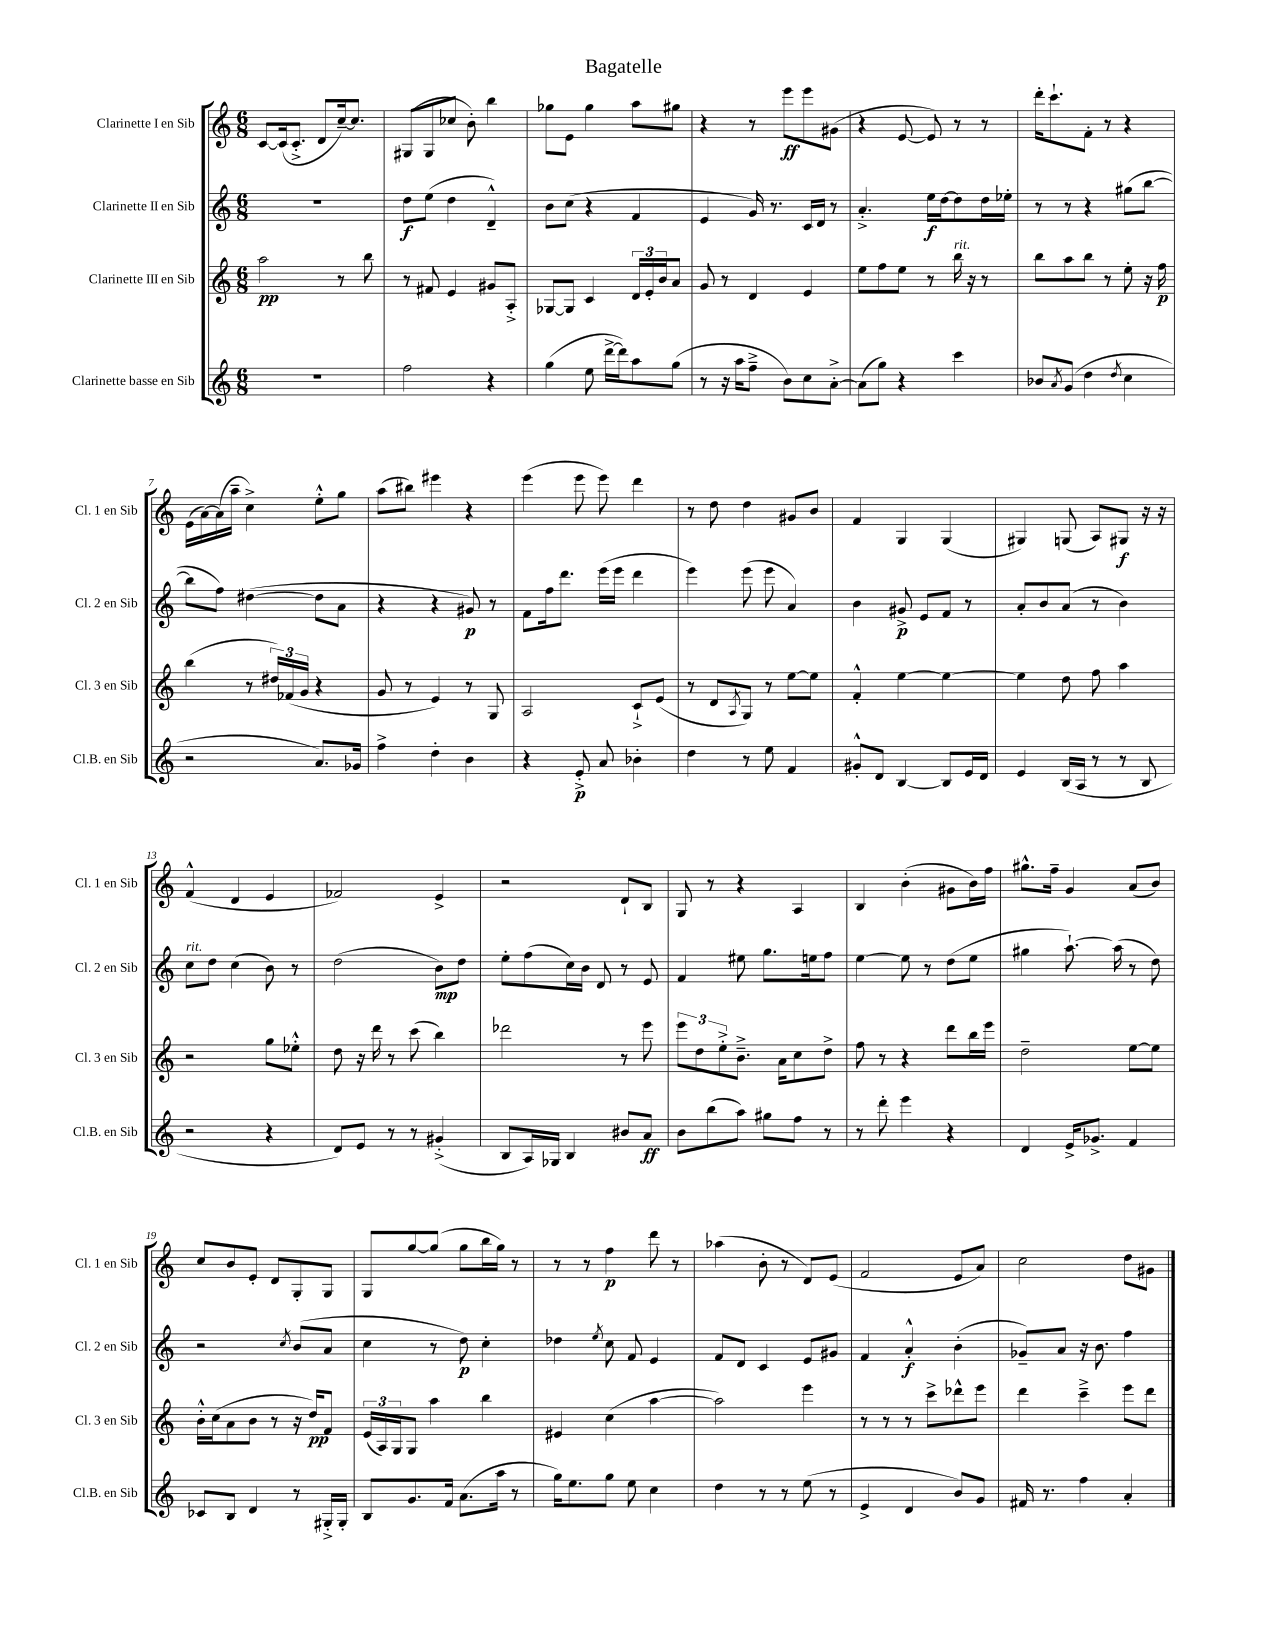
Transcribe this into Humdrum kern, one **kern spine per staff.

**kern	**dynam	**kern	**dynam	**kern	**dynam	**kern	**dynam
*part4	*part4	*part3	*part3	*part2	*part2	*part1	*part1
*staff4	*staff4	*staff3	*staff3	*staff2	*staff2	*staff1	*staff1
*I"Clarinette basse en Sib	*	*I"Clarinette III en Sib	*	*I"Clarinette II en Sib	*	*I"Clarinette I en Sib	*
*I'Cl.B. en Sib	*	*I'Cl. 3 en Sib	*	*I'Cl. 2 en Sib	*	*I'Cl. 1 en Sib	*
*clefG2	*	*clefG2	*	*clefG2	*	*clefG2	*
*k[]	*	*k[]	*	*k[]	*	*k[]	*
*M6/8	*	*M6/8	*	*M6/8	*	*M6/8	*
=1	=1	=1	=1	=1	=1	=1	=1
2.r	.	2aa\	pp	2.r	.	[8c/L	.
.	.	.	.	.	.	(16c/k]	.
.	.	.	.	.	.	8.c'^/J	.
.	.	.	.	.	.	8d/L	.
.	.	8r	.	.	.	[16cc~/k)	.
.	.	.	.	.	.	8.cc/J]	.
.	.	8bb\	.	.	.	.	.
=2	=2	=2	=2	=2	=2	=2	=2
2ff\	.	8r	.	8dd\L	f	(8G#X/L	.
.	.	8f#X/	.	(8ee\J	.	8G#/	.
.	.	4e/	.	4dd\	.	8cc-X/J	.
.	.	.	.	.	.	8b'\)	.
4r	.	8g#X/L	.	4d~^^/)	.	4bb\	.
.	.	8A'^/J	.	.	.	.	.
=3	=3	=3	=3	=3	=3	=3	=3
(4gg\	.	[8G-X/L	.	8b\L	.	8gg-X\L	.
.	.	8G-/J]	.	(8cc\J	.	8e\J	.
8ee\	.	4c/	.	4r	.	4gg-\	.
[16ddd^\LL	.	.	.	.	.	.	.
16ddd\J])	.	.	.	.	.	.	.
8aa\	.	24d/LL	.	4f/	.	8aa\L	.
.	.	24e'/	.	.	.	.	.
.	.	24b/J	.	.	.	.	.
(8gg\J	.	8a/J	.	.	.	8gg#X\J	.
=4	=4	=4	=4	=4	=4	=4	=4
8r	.	8g/	.	4e/	.	4r	.
16r	.	8r	.	.	.	.	.
16aa\KL	.	.	.	.	.	.	.
8ff~^\J	.	4d/	.	16g/)	.	8r	.
.	.	.	.	8.r	.	.	.
8b\L)	.	.	.	.	.	8eee\L	ff
8cc\	.	4e/	.	16c/LL	.	8eee\	.
.	.	.	.	16d/JJ	.	.	.
[8a'^\J	.	.	.	8r	.	(8g#X\J	.
=5	=5	=5	=5	=5	=5	=5	=5
(8a\L]	.	8ee\L	.	4.a'^/	.	4r	.
8gg\J)	.	8ff\	.	.	.	.	.
4r	.	8ee\J	.	.	.	[8e/	.
.	.	8r	.	16ee\LL	f	8e/])	.
.	.	.	.	[16dd\J	.	.	.
!	!	!LO:TX:a:i:t=rit.	!	!	!	!	!
4ccc\	.	16bb\	.	8dd\]	.	8r	.
.	.	16r	.	.	.	.	.
.	.	8r	.	16dd\L	.	8r	.
.	.	.	.	16ee-X'\JJ	.	.	.
=6	=6	=6	=6	=6	=6	=6	=6
8b-X/L	.	8bb\L	.	8r	.	16ddd'\KL	.
.	.	.	.	.	.	8.ccc`\	.
8qa/	.	.	.	.	.	.	.
(8g/J	.	8aa\	.	8r	.	.	.
4dd\	.	8bb\J	.	4r	.	8f'\J	.
.	.	8r	.	.	.	8r	.
8qdd/	.	.	.	.	.	.	.
4cc\	.	8ee'\	.	(8gg#X\L	.	4r	.
.	.	16r	.	[8bb\J	.	.	.
.	.	16ff\	p	.	.	.	.
!!LO:LB:g=z
=7	=7	=7	=7	=7	=7	=7	=7
2r	.	(4bb\	.	8bb\L]	.	(16e\LL	.
.	.	.	.	.	.	[16a\)	.
.	.	.	.	8ff\J)	.	(16a\]	.
.	.	.	.	.	.	16aa~\JJ	.
.	.	8r	.	([4dd#X\	.	4cc^\)	.
.	.	24dd#X/LL)	.	.	.	.	.
.	.	(24f-X/	.	.	.	.	.
.	.	24g/JJ	.	.	.	.	.
8.a/L)	.	4r	.	8dd#\L]	.	8ee'^^\L	.
.	.	.	.	8a\J	.	8gg\J	.
16g-X/Jk	.	.	.	.	.	.	.
=8	=8	=8	=8	=8	=8	=8	=8
4ff^\	.	8g/	.	4r	.	(8aa\L	.
.	.	8r	.	.	.	8bb#X\J)	.
4dd'\	.	4e/)	.	4r	.	4eee#X\	.
4b\	.	8r	.	8g#X/)	p	4r	.
.	.	8G/	.	8r	.	.	.
=9	=9	=9	=9	=9	=9	=9	=9
4r	.	2A/	.	8f\L	.	(4eee\	.
.	.	.	.	16ff\k	.	.	.
.	.	.	.	8.ddd\J	.	.	.
8e'^/	p	.	.	.	.	8eee\	.
8a/	.	.	.	(16eee\LL	.	8eee\)	.
.	.	.	.	16eee\JJ	.	.	.
4b-X'\	.	8c`^/L	.	4ddd\	.	4ddd\	.
.	.	(8e/J	.	.	.	.	.
=10	=10	=10	=10	=10	=10	=10	=10
4dd\	.	8r	.	4eee\)	.	8r	.
.	.	8d/L	.	.	.	8dd\	.
.	.	8qA/	.	.	.	.	.
8r	.	8G/J)	.	(8eee\	.	4dd\	.
8ee\	.	8r	.	8eee\	.	.	.
4f/	.	[8ee\L	.	4a/)	.	8g#X/L	.
.	.	8ee\J]	.	.	.	8b/J	.
=11	=11	=11	=11	=11	=11	=11	=11
8g#X'^^/L	.	4f'^^/	.	4b\	.	4f/	.
8d/J	.	.	.	.	.	.	.
[4B/	.	[4ee\	.	8g#X^/	p	4G/	.
.	.	.	.	8e/L	.	.	.
8B/L]	.	4ee\_	.	8f/J	.	(4G/	.
16e/L	.	.	.	8r	.	.	.
16d/JJ	.	.	.	.	.	.	.
=12	=12	=12	=12	=12	=12	=12	=12
4e/	.	4ee\]	.	8a'/L	.	4G#X/)	.
.	.	.	.	8b/	.	.	.
(16B/LL	.	8dd\	.	(8a/J	.	(8Gn/	.
16A/JJ	.	.	.	.	.	.	.
8r	.	8ff\	.	8r	.	8A/L)	.
8r	.	4aa\	.	4b\)	.	8G#X/J	f
8B/	.	.	.	.	.	16r	.
.	.	.	.	.	.	16r	.
!!LO:LB:g=z
=13	=13	=13	=13	=13	=13	=13	=13
!	!	!	!	!LO:TX:a:i:t=rit.	!	!	!
2r	.	2r	.	8cc\L	.	(4f^^/	.
.	.	.	.	8dd\J	.	.	.
.	.	.	.	(4cc\	.	4d/	.
4r	.	8gg\L	.	8b\)	.	4e/	.
.	.	8ee-X'^^\J	.	8r	.	.	.
=14	=14	=14	=14	=14	=14	=14	=14
8d/L)	.	8dd\	.	(2dd\	.	2f-X/)	.
8e/J	.	16r	.	.	.	.	.
.	.	16ddd\	.	.	.	.	.
8r	.	8r	.	.	.	.	.
8r	.	(8ccc\	.	.	.	.	.
(4g#X'^/	.	4bb\)	.	8b\L)	mp	4e^/	.
.	.	.	.	8dd\J	.	.	.
=15	=15	=15	=15	=15	=15	=15	=15
8B/L	.	2ddd-X\	.	8ee'\L	.	2r	.
16A/L)	.	.	.	(8ff\	.	.	.
16G-X/JJ	.	.	.	.	.	.	.
4B/	.	.	.	16cc\L)	.	.	.
.	.	.	.	16b\JJ	.	.	.
.	.	.	.	8d/	.	.	.
8b#X/L	.	8r	.	8r	.	8d`/L	.
8a/J	ff	8eee\	.	8e/	.	8B/J	.
=16	=16	=16	=16	=16	=16	=16	=16
8b\L	.	12eee\L	.	4f/	.	8G/	.
.	.	12dd\	.	.	.	.	.
(8bb\	.	.	.	.	.	8r	.
.	.	12ee'^\	.	.	.	.	.
8aa\J)	.	8.b~^\J	.	8ee#X\	.	4r	.
8gg#X\L	.	.	.	8.gg\L	.	.	.
.	.	16a\KL	.	.	.	.	.
8ff\J	.	8cc\	.	.	.	4A/	.
.	.	.	.	16een\k	.	.	.
8r	.	8dd^\J	.	8ff\J	.	.	.
=17	=17	=17	=17	=17	=17	=17	=17
8r	.	8ff\	.	[4ee\	.	4B/	.
8ddd'\	.	8r	.	.	.	.	.
4eee\	.	4r	.	8ee\]	.	(4b'\	.
.	.	.	.	8r	.	.	.
4r	.	8ddd\L	.	(8dd\L	.	8g#X\L	.
.	.	16bb\L	.	8ee\J	.	16b\L)	.
.	.	16eee\JJ	.	.	.	16ff\JJ	.
=18	=18	=18	=18	=18	=18	=18	=18
4d/	.	2dd~\	.	4gg#X\	.	8.gg#X^^\L	.
.	.	.	.	.	.	16ff~\Jk	.
16e^/KL	.	.	.	[8.aa`\)	.	4g/	.
8.g-X^/J	.	.	.	.	.	.	.
.	.	.	.	(16aa\]	.	.	.
4f/	.	[8ee\L	.	8r	.	(8a/L	.
.	.	8ee\J]	.	8dd\)	.	8b/J)	.
!!LO:LB:g=z
=19	=19	=19	=19	=19	=19	=19	=19
8c-X/L	.	16b'^^\LL	.	2r	.	8cc/L	.
.	.	(16cc\J	.	.	.	.	.
8B/J	.	8a\	.	.	.	8b/	.
4d/	.	8b\J	.	.	.	8e'/J	.
.	.	8r	.	.	.	8d/L	.
.	.	.	.	8qcc/	.	.	.
8r	.	16r	.	(8b/L	.	8G'/	.
.	.	16dd/KL)	pp	.	.	.	.
16G#X'^/LL	.	8f/J	.	8a/J	.	8G/J	.
16G#'/JJ	.	.	.	.	.	.	.
=20	=20	=20	=20	=20	=20	=20	=20
8B/L	.	(24e/LL	.	4cc\	.	8G/L	.
.	.	24A/)	.	.	.	.	.
.	.	24G/J	.	.	.	.	.
8.g/	.	8G/J	.	.	.	[8gg/	.
.	.	4aa\	.	8r	.	(8gg/J]	.
16f/Jk	.	.	.	.	.	.	.
(8.a\L	.	.	.	8dd\)	p	8gg\L	.
.	.	4bb\	.	4cc'\	.	16bb\L	.
16aa\Jk	.	.	.	.	.	16gg\JJ)	.
8r	.	.	.	.	.	8r	.
=21	=21	=21	=21	=21	=21	=21	=21
16gg\KL)	.	4e#X/	.	4dd-X\	.	8r	.
8.ee\	.	.	.	.	.	.	.
.	.	.	.	.	.	8r	.
.	.	.	.	8qee/	.	.	.
8gg\J	.	(4cc\	.	8cc\	.	4ff\	p
8ee\	.	.	.	8f/	.	.	.
4cc\	.	[4aa\	.	4e/	.	8ddd\	.
.	.	.	.	.	.	8r	.
=22	=22	=22	=22	=22	=22	=22	=22
4dd\	.	2aa\])	.	8f/L	.	(4aa-X\	.
.	.	.	.	8d/J	.	.	.
8r	.	.	.	4c/	.	8b'\	.
8r	.	.	.	.	.	8r	.
(8ee\	.	4eee\	.	8e/L	.	8d/L)	.
8r	.	.	.	8g#X/J	.	(8e/J	.
=23	=23	=23	=23	=23	=23	=23	=23
4e^/	.	8r	.	4f/	.	2f/	.
.	.	8r	.	.	.	.	.
4d/	.	8r	.	4a'^^/	f	.	.
.	.	8ccc^\L	.	.	.	.	.
8b/L)	.	8ddd-X^^\	.	(4b'\	.	8e/L	.
8g/J	.	8eee\J	.	.	.	8a/J)	.
=24	=24	=24	=24	=24	=24	=24	=24
16f#X/	.	4ddd\	.	8g-X~/L)	.	2cc\	.
8.r	.	.	.	.	.	.	.
.	.	.	.	8a/J	.	.	.
4ff\	.	4ccc~^\	.	16r	.	.	.
.	.	.	.	8.b\	.	.	.
4a'/	.	8eee\L	.	4ff\	.	8dd\L	.
.	.	8ddd\J	.	.	.	8g#X\J	.
==	==	==	==	==	==	==	==
*-	*-	*-	*-	*-	*-	*-	*-
